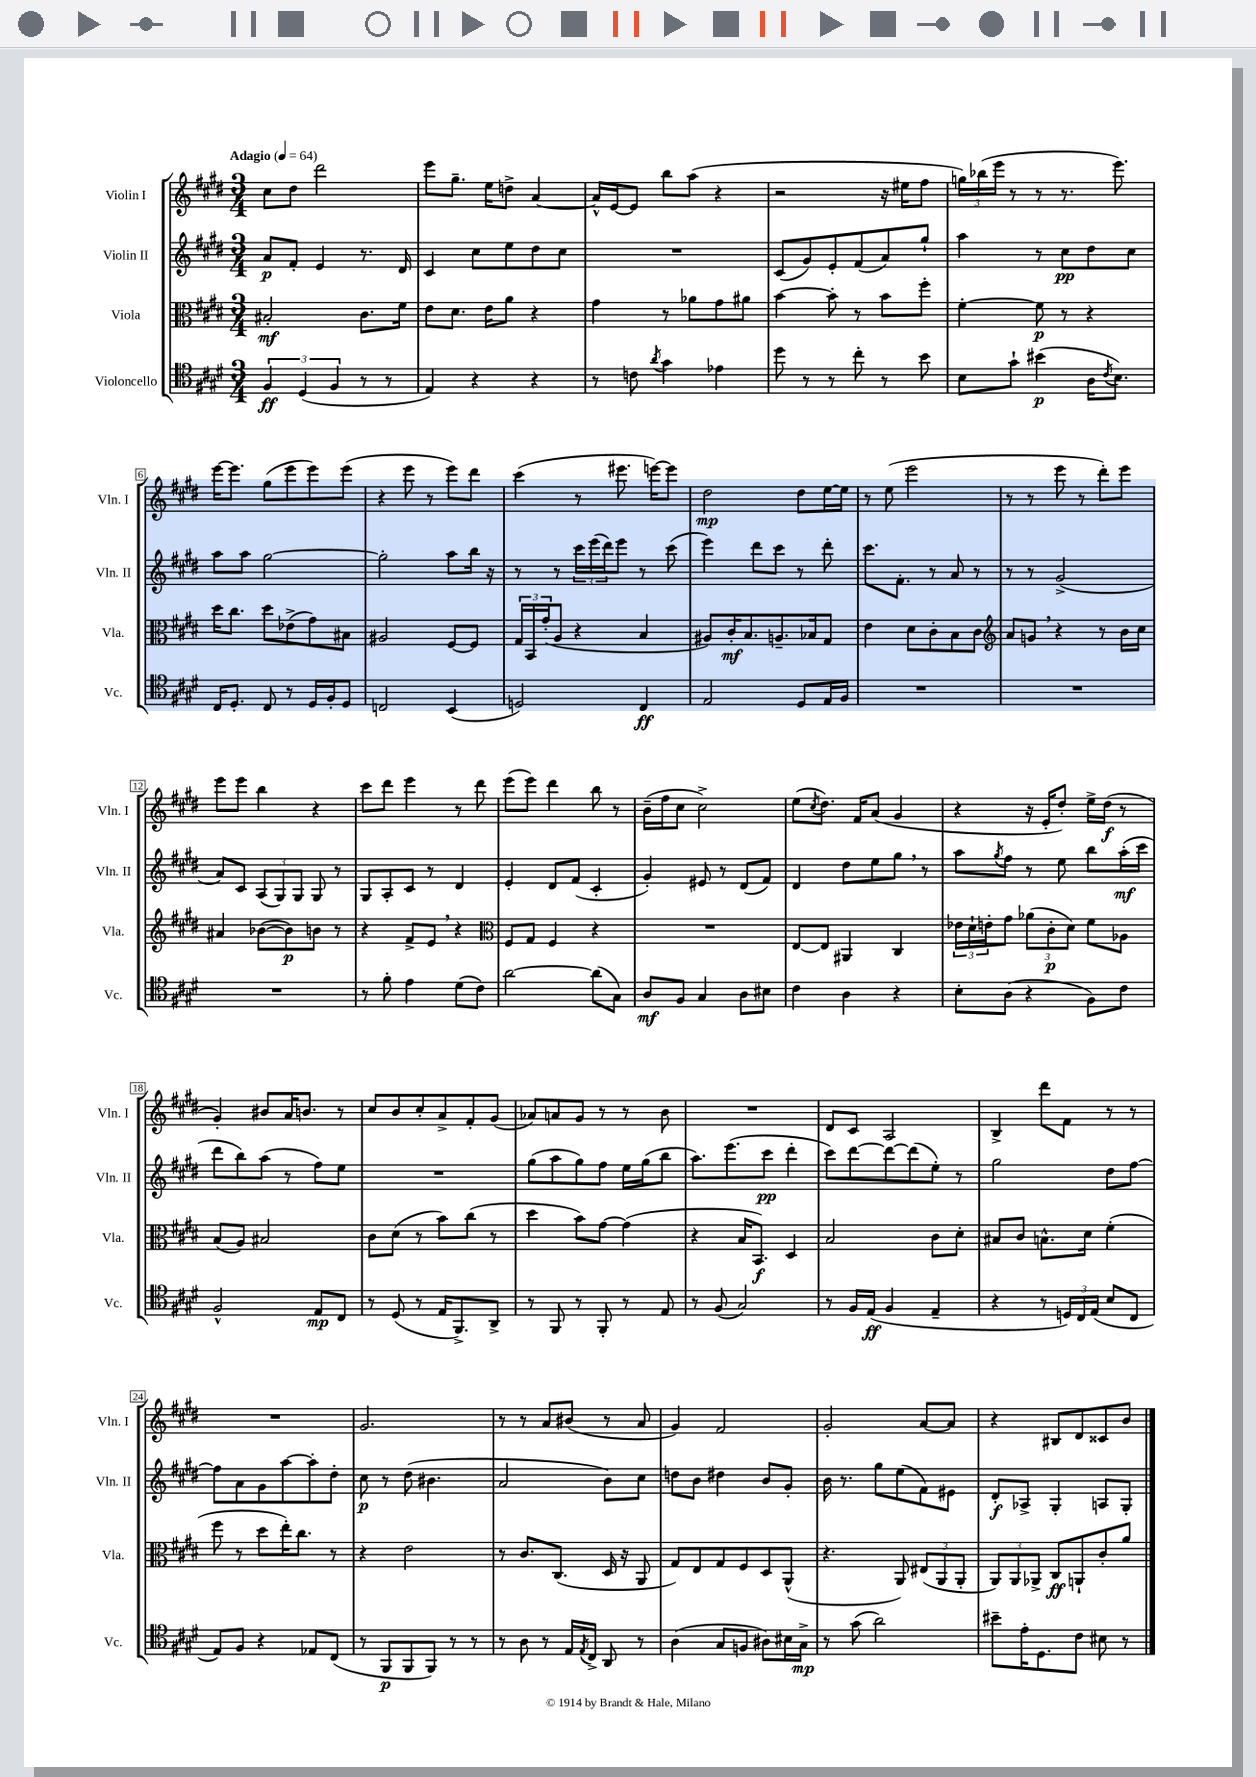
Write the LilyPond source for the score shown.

<<
\new StaffGroup <<
\new Staff = "s0" \with { instrumentName = "Violin I" shortInstrumentName = "Vln. I" } {
    \clef treble \key e \major \numericTimeSignature \time 3/4 \tempo "Adagio" 4 = 64
    cis''8 dis''8 dis'''2 |
    e'''8 gis''8.-- e''16 d''8-> a'4~ |
    a'16-^ e'16~ e'8 b''8 a''8( r4 |
    r2 r16 eis''16 fis''8 |
    \tuplet 3/2 { g''16) bes''16( e'''16 } r8 r8 r8. e'''8.) |
    e'''16~ e'''8. gis''8( e'''8 e'''8) e'''8( |
    r4 e'''8 r8 e'''8) dis'''8 |
    cis'''4( r8 eis'''8. e'''16~) e'''8 |
    dis''2\mp dis''8 e''16~ e''16 |
    r8 e''8( e'''2 |
    r8 r8 e'''8 r8 dis'''8-.) e'''8 |
    e'''8 e'''8 b''4 r4 |
    cis'''8 dis'''8 e'''4 r8 dis'''8 |
    e'''8( e'''8) dis'''4 b''8 r8 |
    b'16--( fis''16 cis''8 cis''2->) |
    e''8( \acciaccatura { cis''8 } dis''8.) fis'16 a'8( gis'4 |
    r4 r16 e'16-. dis''8-.) e''16-> dis''16\f( r8 |
    gis'4-.) bis'8 a'16 b'8. r8 |
    cis''8 b'8 cis''8-. a'8-> fis'8-. gis'8( |
    aes'8) a'8 gis'8 r8 r8 b'8 |
    R2. |
    dis'8 cis'8 a2 |
    b4-> dis'''8 fis'8 r8 r8 |
    R2. |
    gis'2. |
    r8 r8 a'8 bis'8( r8 a'8 |
    gis'4) fis'2 |
    gis'2-. a'8~ a'8 |
    r4 bis8 dis'8 cisis'8 b'8 \bar "|." |
}
\new Staff = "s1" \with { instrumentName = "Violin II" shortInstrumentName = "Vln. II" } {
    \clef treble \key e \major \numericTimeSignature \time 3/4
    a'8\p fis'8-. e'4 r8. dis'16 |
    cis'4 cis''8 e''8 dis''8 cis''8 |
    R2. |
    cis'8( gis'8) e'8-. fis'8( a'8) gis''8-! |
    a''4 r8 cis''8\pp dis''8 cis''8 |
    a''8 a''8 gis''2~ |
    gis''2-. a''8 b''16 r16 |
    r8 r8 \tuplet 3/2 { cis'''16 e'''16( dis'''16) } e'''8 r8 cis'''8( |
    e'''4) dis'''8 cis'''8 r8 dis'''8-. |
    cis'''8. fis'8.-. r8 a'8 r8 |
    r8 r8 gis'2->( |
    a'8) cis'8 \tuplet 3/2 { a8( gis8) gis8 } gis8 r8 |
    gis8 a8-. cis'8 r8 dis'4 |
    e'4-. dis'8 fis'8( cis'4-. |
    gis'4-.) eis'8 r8 dis'8( fis'8) |
    dis'4 dis''8 e''8 gis''8 \breathe r8 |
    a''8 \acciaccatura { gis''8 } fis''8 r8 e''8 b''8 a''16-.\mf( cis'''16 |
    dis'''8 b''8) a''8( r8 fis''8) e''8 |
    R2. |
    gis''8( a''8 gis''8) fis''8 e''16 gis''16( b''8 |
    a''8.) e'''8.( cis'''8\pp dis'''4-. |
    cis'''8) dis'''8~ dis'''8~ dis'''8( e''8-.) r8 |
    gis''2 dis''8 fis''8~ |
    fis''8 a'8 gis'8 a''8~ a''8-. dis''8-. |
    cis''8\p r8 dis''8( bis'4. |
    a'2 b'8) cis''8 |
    d''8 b'8 dis''4 b'8 gis'8-. |
    b'16 r8. gis''8 e''8( fis'8) eis'8 |
    dis'8-.\f aes8-> gis4-. a8 gis8-. \bar "|." |
}
\new Staff = "s2" \with { instrumentName = "Viola" shortInstrumentName = "Vla." } {
    \clef alto \key e \major \numericTimeSignature \time 3/4
    bis2-.\mf cis'8. fis'16 |
    e'8 dis'8. e'16 a'8 r4 |
    gis'4 r8 aes'8 gis'8 ais'8 |
    b'4~ b'8-. r8 b'8 fis''8-. |
    fis'4~-. fis'8\p r8 r4 |
    dis''16 cis''8. dis''8 ees'8->( gis'8) bis8 |
    ais2 fis8~ fis8 |
    \tuplet 3/2 { gis16 b,16 gis'16-.( } a8 r4 b4 |
    ais8) cis'16-.\mf b8. a8.-- bes16 gis8 |
    e'4 dis'8 cis'8-. b8 cis'8 |
    \clef treble a'8 g'8 \breathe r4 r8 b'16 cis''16 |
    ais'4 bes'8~( bes'8\p) b'8 r8 |
    r4 fis'8-> e'8 \breathe r4 |
    \clef alto fis8 gis8 fis4 r4 |
    R2. |
    e8~ e8 ais,4 cis4 |
    \tuplet 3/2 { ees'16 dis'16-! e'16-. } gis'8 \tuplet 3/2 { aes'8( cis'8-.\p dis'8) } fis'8 aes8 |
    b8( a8) bis2 |
    cis'8 dis'8( r8 b'8) cis''8( r8 |
    dis''4 b'8) gis'8~ gis'4( |
    r4 b16 b,8.\f) dis4 |
    b2 cis'8 dis'8-. |
    bis8 cis'8 b8.-^ dis'16 fis'4-.( |
    fis''8 r8 dis''8 e''16-.) cis''8. r8 |
    r4 e'2 |
    r8 cis'8. cis8.( dis16 r16 a,8 |
    gis8) e8 gis8 fis8 dis8 a,8-^( |
    r4. a,8) \tuplet 3/2 { eis8( a,8 a,8-. } |
    \tuplet 3/2 { a,8) a,8 aes,8-> } cis8\ff a,8-! cis'8-. a'8 \bar "|." |
}
\new Staff = "s3" \with { instrumentName = "Violoncello" shortInstrumentName = "Vc." } {
    \clef tenor \key e \major \numericTimeSignature \time 3/4
    \tuplet 3/2 { fis4\ff dis4( fis4 } r8 r8 |
    e4) r4 r4 |
    r8 c'8 \acciaccatura { a'8 } gis'4 ees'4 |
    dis''8 r8 r8 cis''8-. r8 b'8 |
    b8 gis'8-! bis'4\p( a16 \acciaccatura { cis'8 } b8.) |
    cis16 dis8.-. cis8 r8 dis16 fis16-. dis8 |
    c2 b,4( |
    d2) cis4\ff |
    e2 dis8 e16 fis16 |
    R2. |
    R2. |
    R2. |
    r8 fis'8-. e'4 dis'8( cis'8) |
    a'2~ a'8( gis8) |
    a8\mf fis8 gis4 a8 bis8 |
    cis'4 a4 r4 |
    b8-. a8( r4 fis8) cis'8 |
    fis2-^ e8\mp cis8 |
    r8 dis8( r8 e16 fis,8.->) a,8-> |
    r8 fis,8 r8 fis,8-. r8 e8 |
    r8 fis8( gis2) |
    r8 fis16 e16\ff( fis4 e4-- |
    r4 r8 \tuplet 3/2 { d16) cis16 e16( } b8 cis8 |
    e8) fis8 r4 ees8 cis8( |
    r8 fis,8\p fis,8 fis,8) r8 r8 |
    r8 a8 r8 e16 \acciaccatura { e8 } cis16-> a,8 r8 |
    a4( gis8 f8 ais8) bis16 gis16->\mp |
    r8 gis'8( a'2) |
    bis'8-- e'16-. dis8. cis'8 bis8 r8 \bar "|." |
}
>>
>>
\layout { \context { \Score \override BarNumber.stencil = #(make-stencil-boxer 0.1 0.3 ly:text-interface::print) } }
